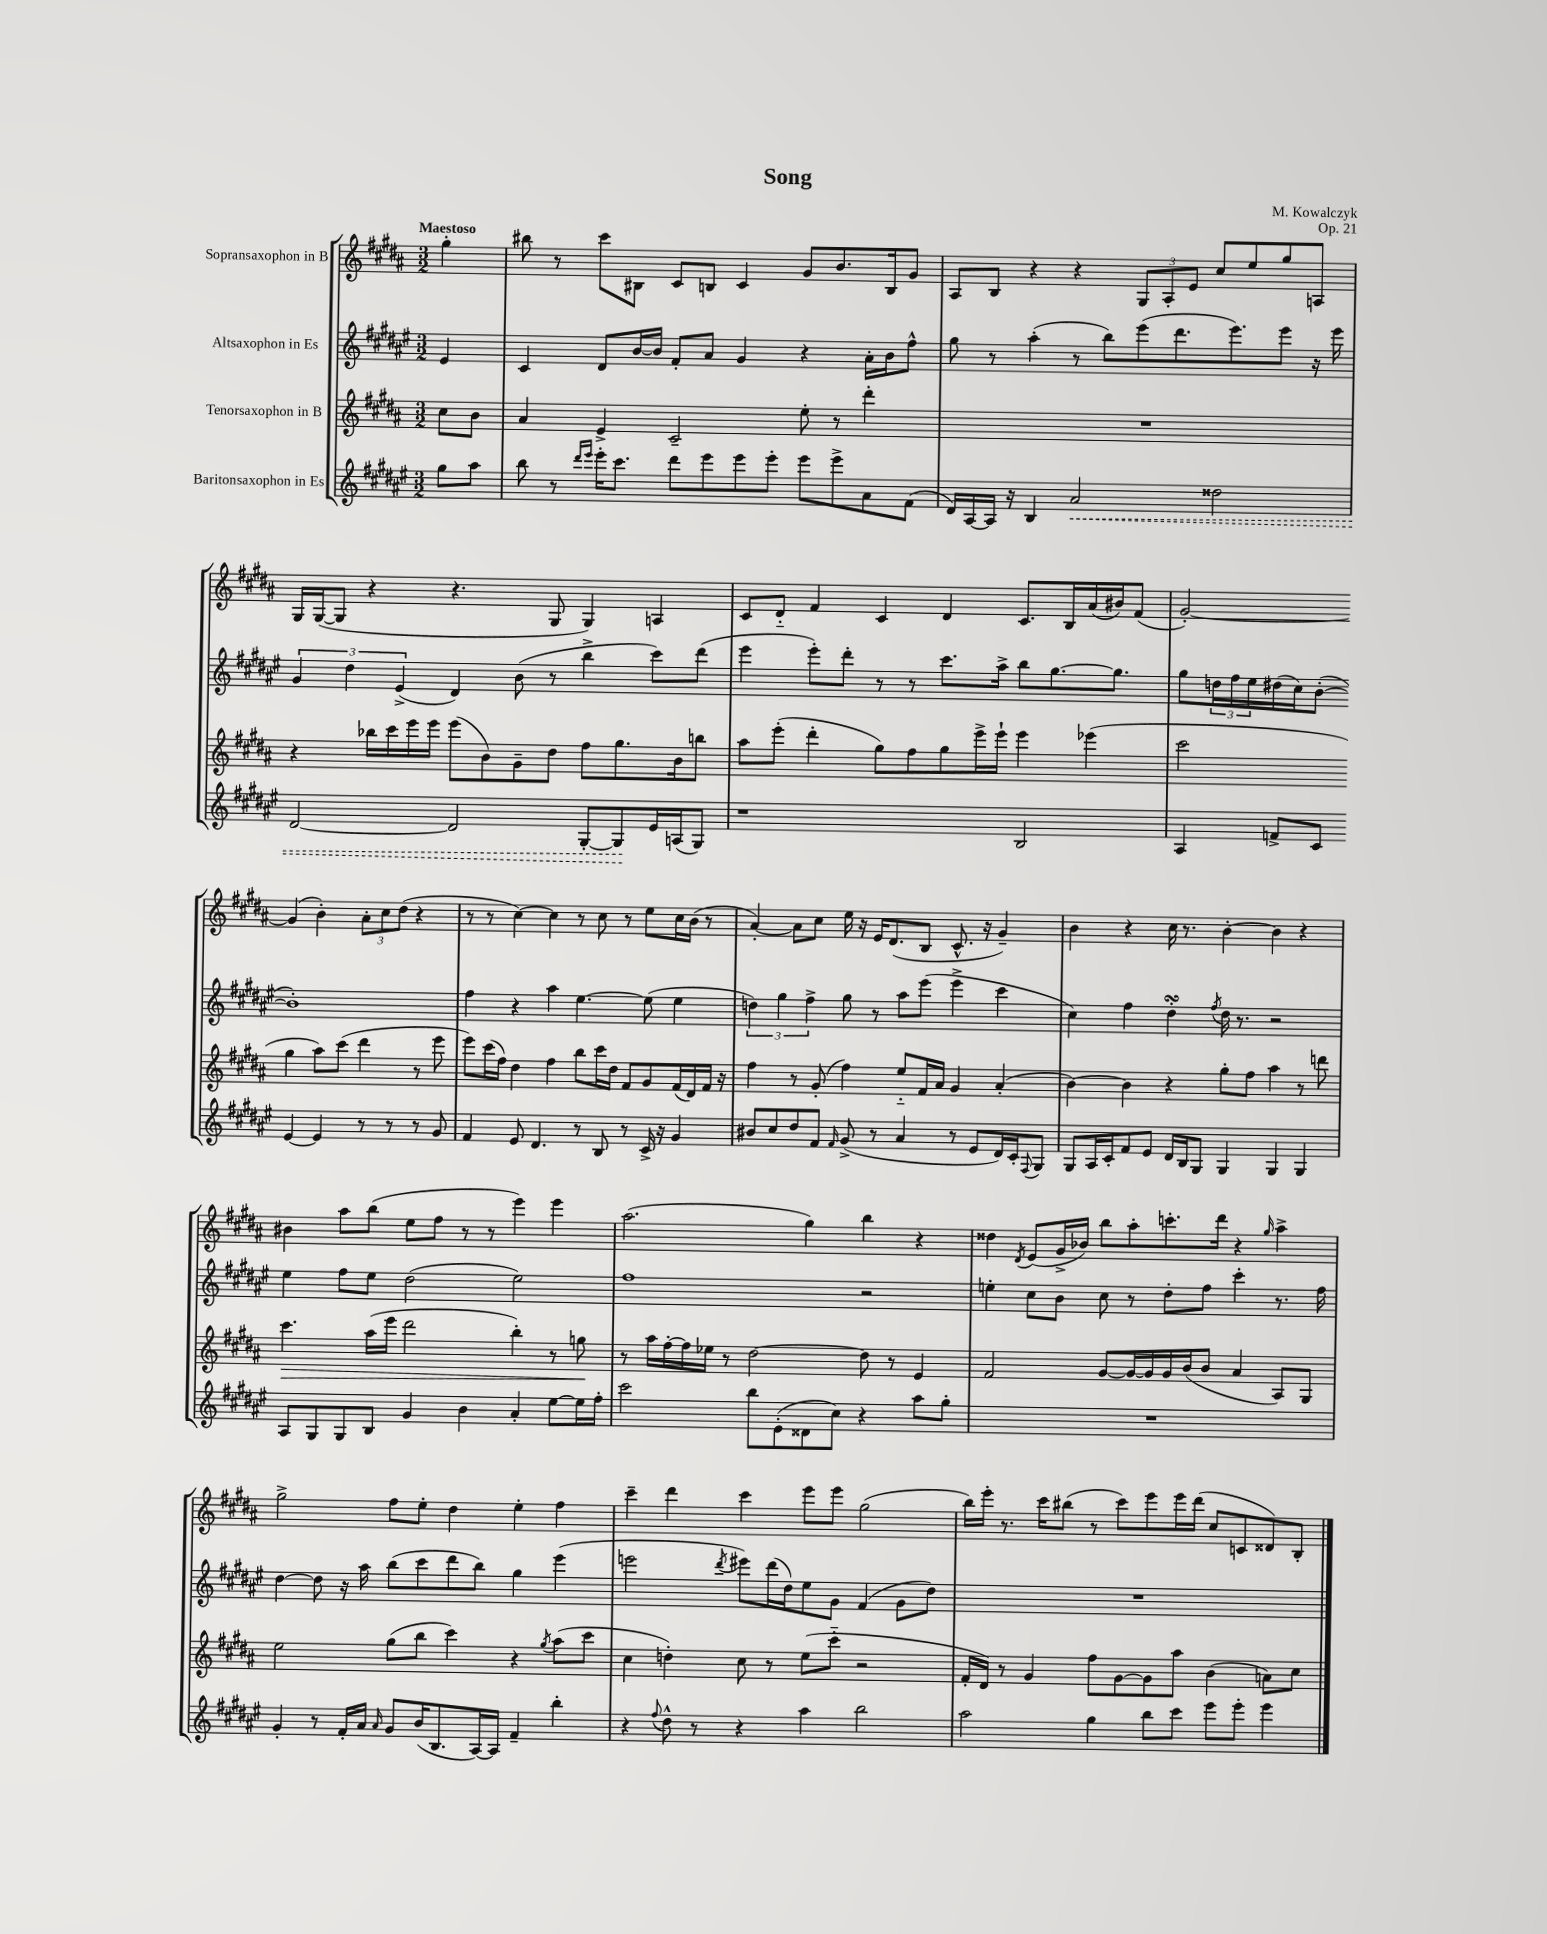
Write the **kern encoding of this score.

**kern	**dynam	**kern	**dynam	**kern	**kern
*part4	*part4	*part3	*part3	*part2	*part1
*staff4	*staff4	*staff3	*staff3	*staff2	*staff1
*I"Baritonsaxophon in Es	*	*I"Tenorsaxophon in B	*	*I"Altsaxophon in Es	*I"Sopransaxophon in B
*clefG2	*	*clefG2	*	*clefG2	*clefG2
*k[f#c#g#d#a#e#]	*	*k[f#c#g#d#a#]	*	*k[f#c#g#d#a#e#]	*k[f#c#g#d#a#]
*M3/2	*	*M3/2	*	*M3/2	*M3/2
=	=	=	=	=	=
!	!	!	!	!	!LO:TX:a:B:t=Maestoso
8gg#\L	.	8cc#\L	.	4e#/	4gg#'\
8aa#\J	.	8b\J	.	.	.
=1	=1	=1	=1	=1	=1
8bb\	.	4a#/	.	4c#/	8bb#X\
8r	.	.	.	.	8r
16qqddd#/LL	.	.	.	.	.
16qqeee#/JJ	.	.	.	.	.
16eee#'\KL	.	4e^/	.	8d#/L	8ccc#\L
8.ccc#\J	.	.	.	.	.
.	.	.	.	[16b/L	8B#X\J
.	.	.	.	16b/JJ]	.
8ddd#\L	.	2c#~/	.	8f#'/L	8c#/L
8eee#\	.	.	.	8a#/J	8Bn/J
8eee#\	.	.	.	4g#/	4c#/
8eee#'\J	.	.	.	.	.
8eee#\L	.	8ee'\	.	4r	8g#/L
8eee#^\	.	8r	.	.	8.b/
8a#\	.	4ddd#'\	.	16a#'\LL	.
.	.	.	.	16b\J	16B/k
(8f#\J	.	.	.	8ff#^^\J	8g#/J
=2	=2	=2	=2	=2	=2
16d#/LL)	.	1.r	.	8gg#\	8A#/L
[16A#/	.	.	.	.	.
16A#/JJ]	.	.	.	8r	8B/J
16r	.	.	.	.	.
4B/	.	.	.	(4aa#'\	4r
!	!LO:HP:b	!	!	!	!
2a#/	<	.	.	8r	4r
.	.	.	.	8bb\L)	.
.	.	.	.	(8eee#\	12G#/L
.	.	.	.	.	12A#'/
.	.	.	.	8.ddd#\	.
.	.	.	.	.	12e/J
2dd##X\	.	.	.	.	8cc#/L
.	.	.	.	8.eee#\)	.
.	.	.	.	.	8ee/
.	.	.	.	8eee#\J	8gg#/
.	.	.	.	16r	8An/J
.	.	.	.	16eee#\	.
!!LO:LB:g=z
=3	=3	=3	=3	=3	=3
[2d#/	.	4r	.	6g#/	16G#/LL
.	.	.	.	.	([16G#/J
.	.	.	.	.	8G#/J]
.	.	.	.	6dd#\	.
.	.	16bb-X\LL	.	.	4r
.	.	16ccc#\	.	.	.
.	.	.	.	(6e#^/	.
.	.	16eee\	.	.	.
.	.	16eee\JJ	.	.	.
2d#/]	.	(8eee\L	.	4d#/)	4.r
.	.	8b\)	.	.	.
.	.	8g#~\	.	(8b\	.
.	.	8dd#\J	.	8r	8G#/
[8G#'/L	.	8ff#\L	.	4bb^\	4G#/)
8G#/]	.	8.gg#\	.	.	.
16e#/L	[	.	.	8ccc#\L)	4An/
(16An/J	.	16b\k	.	.	.
8G#/J)	.	8bbn\J	.	(8ddd#\J	.
=4	=4	=4	=4	=4	=4
1r	.	8aa#\L	.	4eee#\	8c#/L
.	.	(8eee'\J	.	.	8d#/J
.	.	4ddd#'\	.	8eee#'\L)	4f#/
.	.	.	.	8ddd#'\J	.
.	.	8gg#\L)	.	8r	4c#/
.	.	8ff#\	.	8r	.
.	.	8gg#\	.	8.ccc#\L	4d#/
.	.	16eee^\L	.	.	.
.	.	16eee`\JJ	.	16aa#^\Jk	.
2B/	.	4eee\	.	8bb\L	8.c#/L
.	.	.	.	[8.gg#\	.
.	.	.	.	.	16B/L
.	.	(4eee-X\	.	.	(16a#/
.	.	.	.	8.gg#\J]	16b#X/J)
.	.	.	.	.	(8f#/J
=5	=5	=5	=5	=5	=5
4A#/	.	2ccc#\	.	8gg#\L	[2g#'/)
.	.	.	.	24ddn\L	.
.	.	.	.	24ff#\	.
.	.	.	.	24ee#\	.
8fn^/L	.	.	.	(16dd#X\	.
.	.	.	.	16cc#\J)	.
8c#/J	.	.	.	([8b'\J	.
[4e#/	.	4gg#\	.	1b'])	(4g#/]
4e#/]	.	8aa#\L)	.	.	4b'\)
.	.	(8ccc#\J	.	.	.
8r	.	4ddd#\	.	.	12a#'\L
.	.	.	.	.	12cc#\
8r	.	.	.	.	.
.	.	.	.	.	(12dd#\J
8r	.	8r	.	.	4r
8g#/	.	8eee\	.	.	.
!!LO:LB:g=z
=6	=6	=6	=6	=6	=6
4f#/	.	8eee\L)	.	4ff#\	8r
.	.	(16ccc#\L	.	.	8r
.	.	16ff#\JJ)	.	.	.
8e#/	.	4dd#\	.	4r	[4cc#\)
4.d#/	.	.	.	.	.
.	.	4ff#\	.	4aa#\	4cc#\]
8r	.	8bb\L	.	[4.ee#\	8r
8B/	.	16ccc#\L	.	.	8cc#\
.	.	16dd#\JJ	.	.	.
8r	.	8f#/L	.	.	8r
16c#^/	.	8g#/	.	(8ee#\]	8ee\L
16r	.	.	.	.	.
4g#/	.	(16f#/L	.	4ee#\	16cc#\L
.	.	16d#/)	.	.	(16b\JJ
.	.	16f#/JJ	.	.	8r
.	.	16r	.	.	.
=7	=7	=7	=7	=7	=7
8b#X/L	.	4ff#\	.	6ddn\)	[4a#'/)
8cc#/	.	.	.	.	.
.	.	.	.	6gg#\	.
8dd#/	.	8r	.	.	8a#\L]
.	.	.	.	6ff#^\	.
8f#/J	.	(8g#'/	.	.	8cc#\J
16qqf#/	.	.	.	.	.
(8g#^/	.	4ff#\)	.	8gg#\	16ee\
.	.	.	.	.	16r
8r	.	.	.	8r	16e/KL
.	.	.	.	.	(8.d#/
4a#/	.	8ee/L	.	8aa#\L	.
.	.	16f#/L	.	(8eee#\J	8B/J
.	.	16a#/JJ	.	.	.
8r	.	4g#/	.	4eee#^\	8.c#^^/
8e#/L	.	.	.	.	.
.	.	.	.	.	16r
16d#/L)	.	(4a#'/	.	4ccc#\	4g#~/)
16c#'/J	.	.	.	.	.
8qqF#/	.	.	.	.	.
8G#/J	.	.	.	.	.
=8	=8	=8	=8	=8	=8
8G#/L	.	[4b\)	.	4cc#\)	4b\
16A#/L	.	.	.	.	.
16c#'/J	.	.	.	.	.
8f#/	.	4b\]	.	4ff#\	4r
8e#/J	.	.	.	.	.
16d#/LL	.	4r	.	4dd#sSSS'\	16cc#\
16B/J	.	.	.	.	8.r
8G#/J	.	.	.	.	.
.	.	.	.	8qff#/	.
4G#/	.	8gg#'\L	.	16dd#\	[4b'\
.	.	.	.	8.r	.
.	.	8ff#\J	.	.	.
4G#/	.	4aa#\	.	2r	4b\]
4G#/	.	8r	.	.	4r
.	.	8dddn\	.	.	.
!!LO:LB:g=z
=9	=9	=9	=9	=9	=9
!	!	!	!LO:HP:b	!	!
8A#/L	.	4.ccc#\	>	4ee#\	4b#X\
8G#/	.	.	.	.	.
8G#/	.	.	.	8ff#\L	8aa#\L
8B/J	.	(16aa#\LL	.	8ee#\J	(8bb\J
.	.	16eee\JJ	.	.	.
4g#/	.	2ddd#\	.	(2dd#\	8ee\L
.	.	.	.	.	8ff#\J
4b\	.	.	.	.	8r
.	.	.	.	.	8r
4a#'/	.	4bb'\)	.	2ee#\)	4eee\)
[8ee#\L	.	8r	.	.	4eee\
16ee#\L]	.	8ggn\	.	.	.
16ff#'\JJ	.	.	.	.	.
.	.	.	]	.	.
=10	=10	=10	=10	=10	=10
2ccc#\	.	8r	.	1ff#	(2.aa#\
.	.	16aa#\LL	.	.	.
.	.	[16ff#'\	.	.	.
.	.	16ff#\]	.	.	.
.	.	16ee-X\JJ	.	.	.
.	.	8r	.	.	.
8bb\L	.	[2dd#\	.	.	.
(8e#'\	.	.	.	.	.
8d##X\	.	.	.	.	4gg#\)
8cc#\J)	.	.	.	.	.
4r	.	8dd#\]	.	2r	4bb\
.	.	8r	.	.	.
8aa#\L	.	4e/	.	.	4r
8gg#'\J	.	.	.	.	.
=11	=11	=11	=11	=11	=11
1.r	.	2f#/	.	4een'\	4dd##X\
.	.	.	.	.	8qd#/
.	.	.	.	8cc#\L	(8e/L
.	.	.	.	8b\J	16g#^/L
.	.	.	.	.	16b-X/JJ)
.	.	[8g#/L	.	8cc#\	8bb\L
.	.	16g#/L_	.	8r	8aa#'\
.	.	16g#/]	.	.	.
.	.	16g#/	.	8dd#'\L	8.cccn'\
.	.	(16b/J	.	.	.
.	.	8b/J	.	8ff#\J	.
.	.	.	.	.	16ddd#\Jk
.	.	4a#/	.	4ccc#'\	4r
.	.	.	.	.	16qqgg#/
.	.	8A#/L)	.	8.r	4aa#^\
.	.	8G#/J	.	.	.
.	.	.	.	16ff#\	.
!!LO:LB:g=z
=12	=12	=12	=12	=12	=12
4g#'/	.	2ee\	.	[4dd#\	2gg#^\
8r	.	.	.	8dd#\]	.
16f#'/LL	.	.	.	16r	.
16a#/JJ	.	.	.	16aa#\	.
16qqa#/	.	.	.	.	.
8g#/L	.	(8gg#\L	.	(8bb\L	8ff#\L
(16b/K	.	8bb\J	.	8ccc#\	8ee'\J
8.B/	.	.	.	.	.
.	.	4ccc#\)	.	8ddd#\	4dd#\
[16A#/L)	.	.	.	8bb\J)	.
16A#/JJ]	.	.	.	.	.
4f#~/	.	4r	.	4gg#\	4ee'\
.	.	8qgg#/	.	.	.
4bb'\	.	(8aa#\L	.	(4eee#\	4ff#\
.	.	8ccc#\J	.	.	.
=13	=13	=13	=13	=13	=13
4r	.	4cc#\	.	2eeen\	4ccc#~\
8qqff#/	.	.	.	.	.
8dd#^^\	.	4ddn'\)	.	.	4ddd#\
8r	.	.	.	.	.
.	.	.	.	8qddd#/	.
4r	.	8cc#\	.	8eee#X\L)	4ccc#\
.	.	8r	.	(16ddd#\L	.
.	.	.	.	16dd#\J)	.
4aa#\	.	(8ee\L	.	8ee#\	8eee\L
.	.	8ccc#\J	.	8g#\J	8eee\J
2bb\	.	2r	.	(4f#/	(2gg#\
.	.	.	.	8g#\L	.
.	.	.	.	8dd#\J)	.
=14	=14	=14	=14	=14	=14
2aa#\	.	16f#'/LL	.	1.r	16bb\LL)
.	.	16d#/JJ)	.	.	16eee'\JJ
.	.	8r	.	.	8.r
.	.	4g#/	.	.	.
.	.	.	.	.	16ccc#\KL
.	.	.	.	.	(8bb#X\J
4gg#\	.	8ff#\L	.	.	8r
.	.	[8g#\	.	.	8ccc#\L)
8bb\L	.	8g#\]	.	.	8eee\
8ccc#\J	.	8aa#\J	.	.	16eee\L
.	.	.	.	.	(16ddd#\JJ
8eee#\L	.	(4b\	.	.	8cc#/L
8eee#'\J	.	.	.	.	8cn/
4eee#\	.	8an\L)	.	.	8d##X/)
.	.	8cc#\J	.	.	8B'/J
==	==	==	==	==	==
*-	*-	*-	*-	*-	*-
